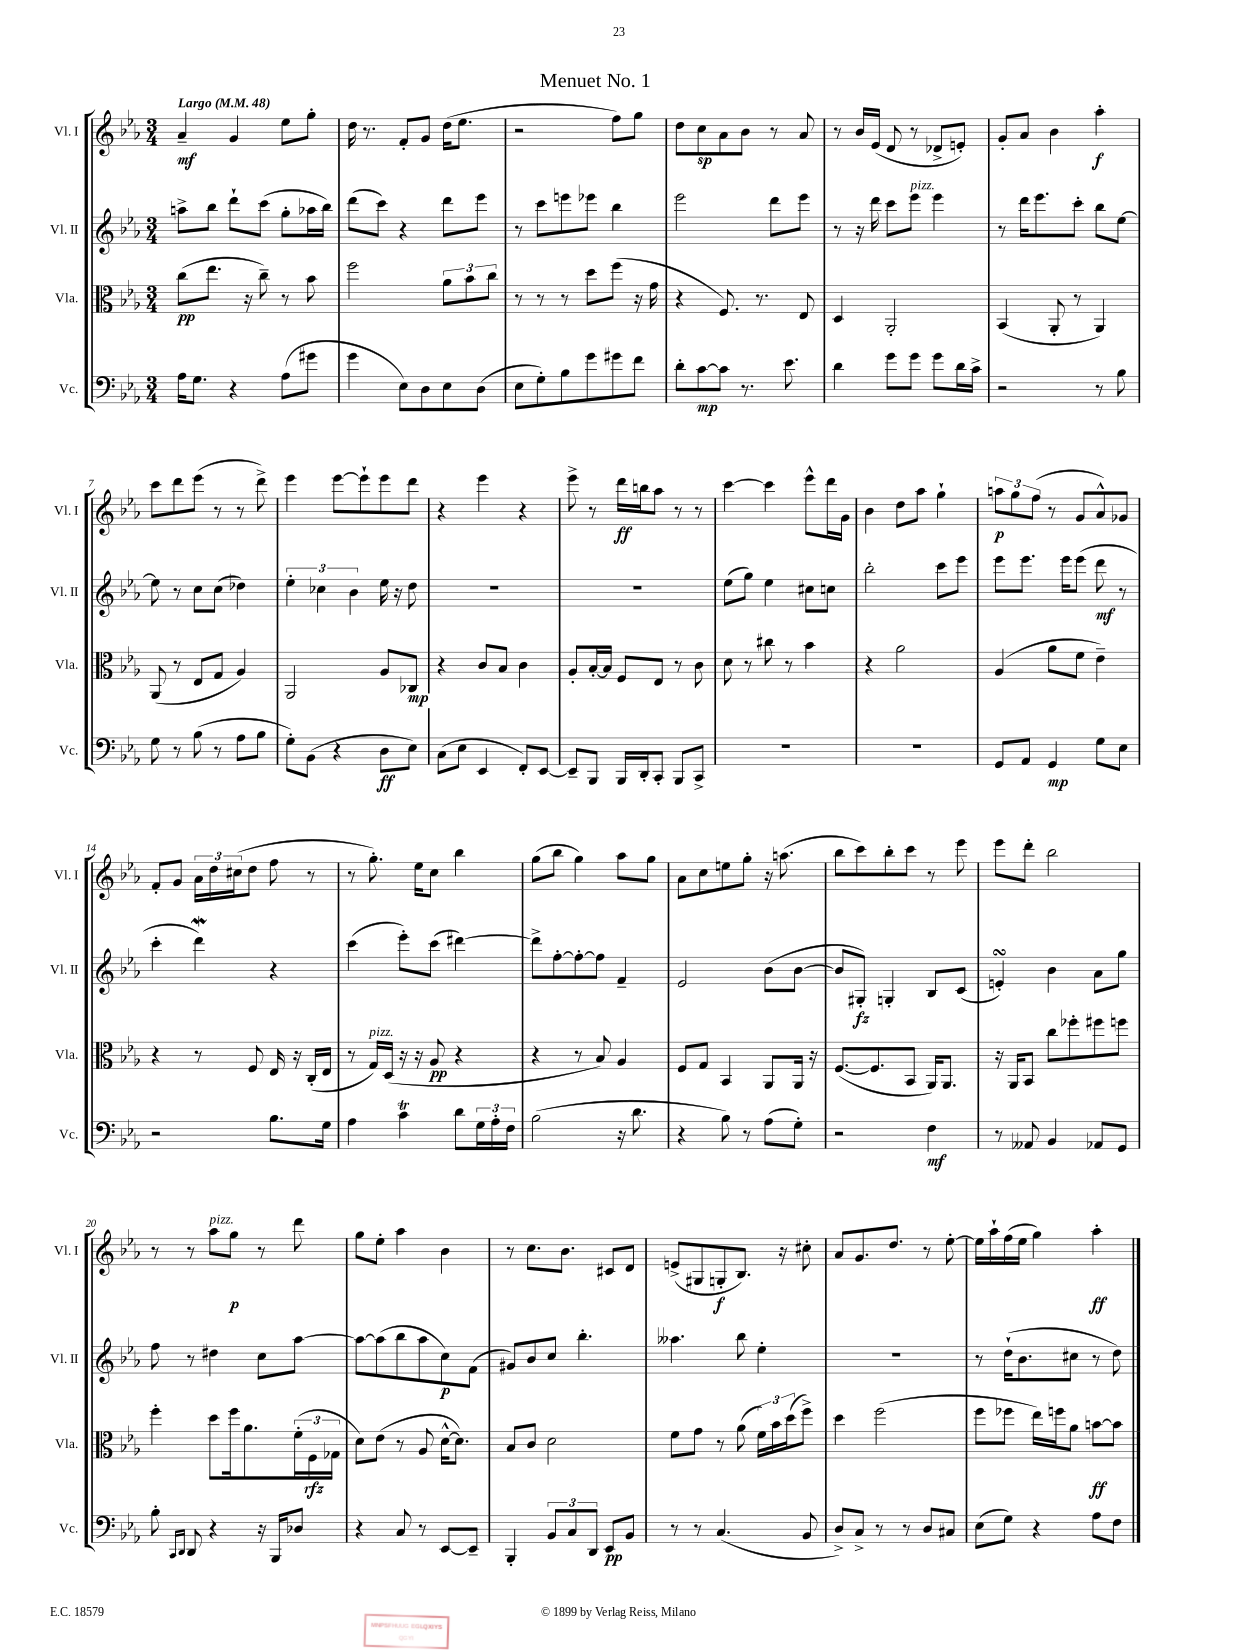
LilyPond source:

\header { title = "Menuet No. 1" }
<<
\new StaffGroup <<
\new Staff = "s0" \with { instrumentName = "Vl. I" shortInstrumentName = "Vl. I" } {
    \clef treble \key ees \major \numericTimeSignature \time 3/4 \tempo "Largo" 4 = 48
    aes'4--\mf g'4 ees''8 g''8-. |
    d''16 r8. f'8-. g'8 d''16( ees''8. |
    r2 f''8) g''8 |
    d''8 c''8\sp aes'8 bes'8 r8 aes'8 |
    r8 bes'16 ees'16( d'8 r8 des'8-> e'8-.) |
    g'8-. aes'8 bes'4 aes''4-.\f |
    c'''8 d'''8 ees'''8( r8 r8 d'''8->) |
    ees'''4 ees'''8~ ees'''8-! ees'''8 d'''8 |
    r4 ees'''4 r4 |
    ees'''8-> r8 d'''16\ff b''16 aes''8 r8 r8 |
    c'''4~ c'''4 ees'''8-^ d'''16 g'16 |
    bes'4 d''8 aes''8 g''4-! |
    \tuplet 3/2 { a''8\p g''8 f''8( } r8 g'8 aes'8-^) ges'8 |
    f'8-. g'8 \tuplet 3/2 { aes'16 d''16 cis''16( } d''8 f''8 r8 |
    r8 g''8.-.) ees''16 c''8 bes''4 |
    g''8( bes''8 g''4) aes''8 g''8 |
    aes'8 c''8 e''8 g''8-. r16 a''8.( |
    bes''8 c'''8) bes''8-. c'''8 r8 ees'''8 |
    ees'''8 d'''8-. bes''2 |
    r8 r8 aes''8^\markup { \italic "pizz." } g''8\p r8 d'''8 |
    g''8 ees''8-. aes''4 bes'4 |
    r8 c''8. bes'8. cis'8 d'8 |
    e'8->( gis8 g8-.\f bes8.) r16 cis''8-. |
    aes'8 g'8. d''8. r8 ees''8~-. |
    ees''16 aes''16-! f''16( ees''16 g''4) aes''4-.\ff \bar "|." |
}
\new Staff = "s1" \with { instrumentName = "Vl. II" shortInstrumentName = "Vl. II" } {
    \clef treble \key ees \major \numericTimeSignature \time 3/4
    a''8-> bes''8 d'''8-! c'''8( g''8-. aes''16 bes''16) |
    d'''8( c'''8) r4 d'''8 ees'''8 |
    r8 c'''8 e'''8 ees'''8 bes''4 |
    ees'''2 d'''8 ees'''8 |
    r8 r16 d'''16 c'''8 ees'''8^\markup { \italic "pizz." } ees'''4 |
    r8 d'''16 ees'''8. c'''8-. bes''8 ees''8~ |
    ees''8 r8 c''8 c''8( des''4) |
    \tuplet 3/2 { ees''4-. ces''4 bes'4 } ees''16 r16 d''8 |
    R2. |
    R2. |
    ees''8( g''8) ees''4 cis''8 c''8 |
    bes''2-. c'''8 ees'''8 |
    ees'''8 ees'''8. ees'''16 ees'''8( d'''8\mf r8 |
    c'''4-. d'''4\mordent) r4 |
    c'''4( ees'''8-.) c'''8( dis'''4~) |
    dis'''8-> f''8~-. f''8~-. f''8 f'4-- |
    ees'2 bes'8( bes'8~ |
    bes'8 gis8-.\fz) g4-. bes8 c'8( |
    e'4-.\turn) bes'4 aes'8 g''8 |
    f''8 r8 dis''4 c''8 aes''8~ |
    aes''8~ aes''8( bes''8 aes''8 c''8\p) f'8( |
    gis'8) bes'8 c''8 bes''4.-. |
    aeses''4. bes''8 ees''4-. |
    R2. |
    r8 d''16-!( bes'8. cis''8 r8 d''8) \bar "|." |
}
\new Staff = "s2" \with { instrumentName = "Vla." shortInstrumentName = "Vla." } {
    \clef alto \key ees \major \numericTimeSignature \time 3/4
    c''8\pp( ees''8. r16 c''8--) r8 bes'8 |
    f''2 \tuplet 3/2 { aes'8 bes'8 c''8 } |
    r8 r8 r8 d''8 f''8( r16 g'16 |
    r4 f8.) r8. ees8 |
    d4 aes,2-. |
    bes,4( aes,8-. r8 aes,4) |
    aes,8( r8 ees8 g8 aes4) |
    aes,2 aes8 ces8\mp |
    r4 c'8 bes8 c'4 |
    aes8-. bes16~-. bes16 f8 ees8 r8 c'8 |
    d'8 r8 cis''8 r8 bes'4 |
    r4 aes'2 |
    aes4( aes'8 f'8 ees'4--) |
    r4 r8 f8 ees16 r16 c16-.( ees16 |
    r8 g16^\markup { \italic "pizz." }) d16( r16 r16 aes8\pp r4 |
    r4 r8 bes8) aes4 |
    f8 g8 bes,4 aes,8 aes,16 r16 |
    f8.~( f8. bes,8 aes,16) aes,8. |
    r16 aes,16 bes,8 c''8 fes''8-. fis''8 f''8 |
    f''4-. d''8 f''16 aes'8. \tuplet 3/2 { f'16-.( f16\rfz ges16 } |
    d'8) ees'8( r8 aes8 d'16~-^ d'8.) |
    bes8 c'8 d'2 |
    f'8 g'8 r8 aes'8( \tuplet 3/2 { f'16) bes'16 d''16( } f''8->) |
    d''4 f''2( |
    f''8 fes''8 ees''16) f''16 aes'8 b'8~\ff b'8 \bar "|." |
}
\new Staff = "s3" \with { instrumentName = "Vc." shortInstrumentName = "Vc." } {
    \clef bass \key ees \major \numericTimeSignature \time 3/4
    aes16 g8. r4 aes8( gis'8 |
    g'4 ees8) d8 ees8 d8( |
    ees8 g8-.) bes8 g'8 gis'8 f'8 |
    d'8-. c'8~\mp c'8 r8. ees'8. |
    d'4 g'8 g'8 g'8 d'16 c'16-> |
    r2 r8 bes8 |
    g8 r8 bes8( r8 aes8 bes8 |
    g8-.) bes,8( r4 d8\ff ees8) |
    c8( ees8 ees,4 f,8-.) ees,8~ |
    ees,8-- bes,,8 bes,,16 d,16-. c,8-. bes,,8 c,8-> |
    R2. |
    R2. |
    g,8 aes,8 g,4\mp g8 ees8 |
    r2 bes8. g16 |
    aes4 c'4\trill d'8 \tuplet 3/2 { g16 aes16-. f16 } |
    bes2( r16 d'8. |
    r4 bes8) r8 aes8( g8-.) |
    r2 f4\mf |
    r8 aeses,8 bes,4 aes,8 g,8 |
    bes8-. \grace { c,16 d,16 } d,8 r4 r16 bes,,16 des8 |
    r4 c8 r8 ees,8~ ees,8-- |
    bes,,4-. \tuplet 3/2 { bes,8 c8 d,8 } ees,8\pp bes,8 |
    r8 r8 c4.( bes,8 |
    d8->) c8-> r8 r8 d8 cis8 |
    ees8( g8) r4 aes8 f8 \bar "|." |
}
>>
>>
